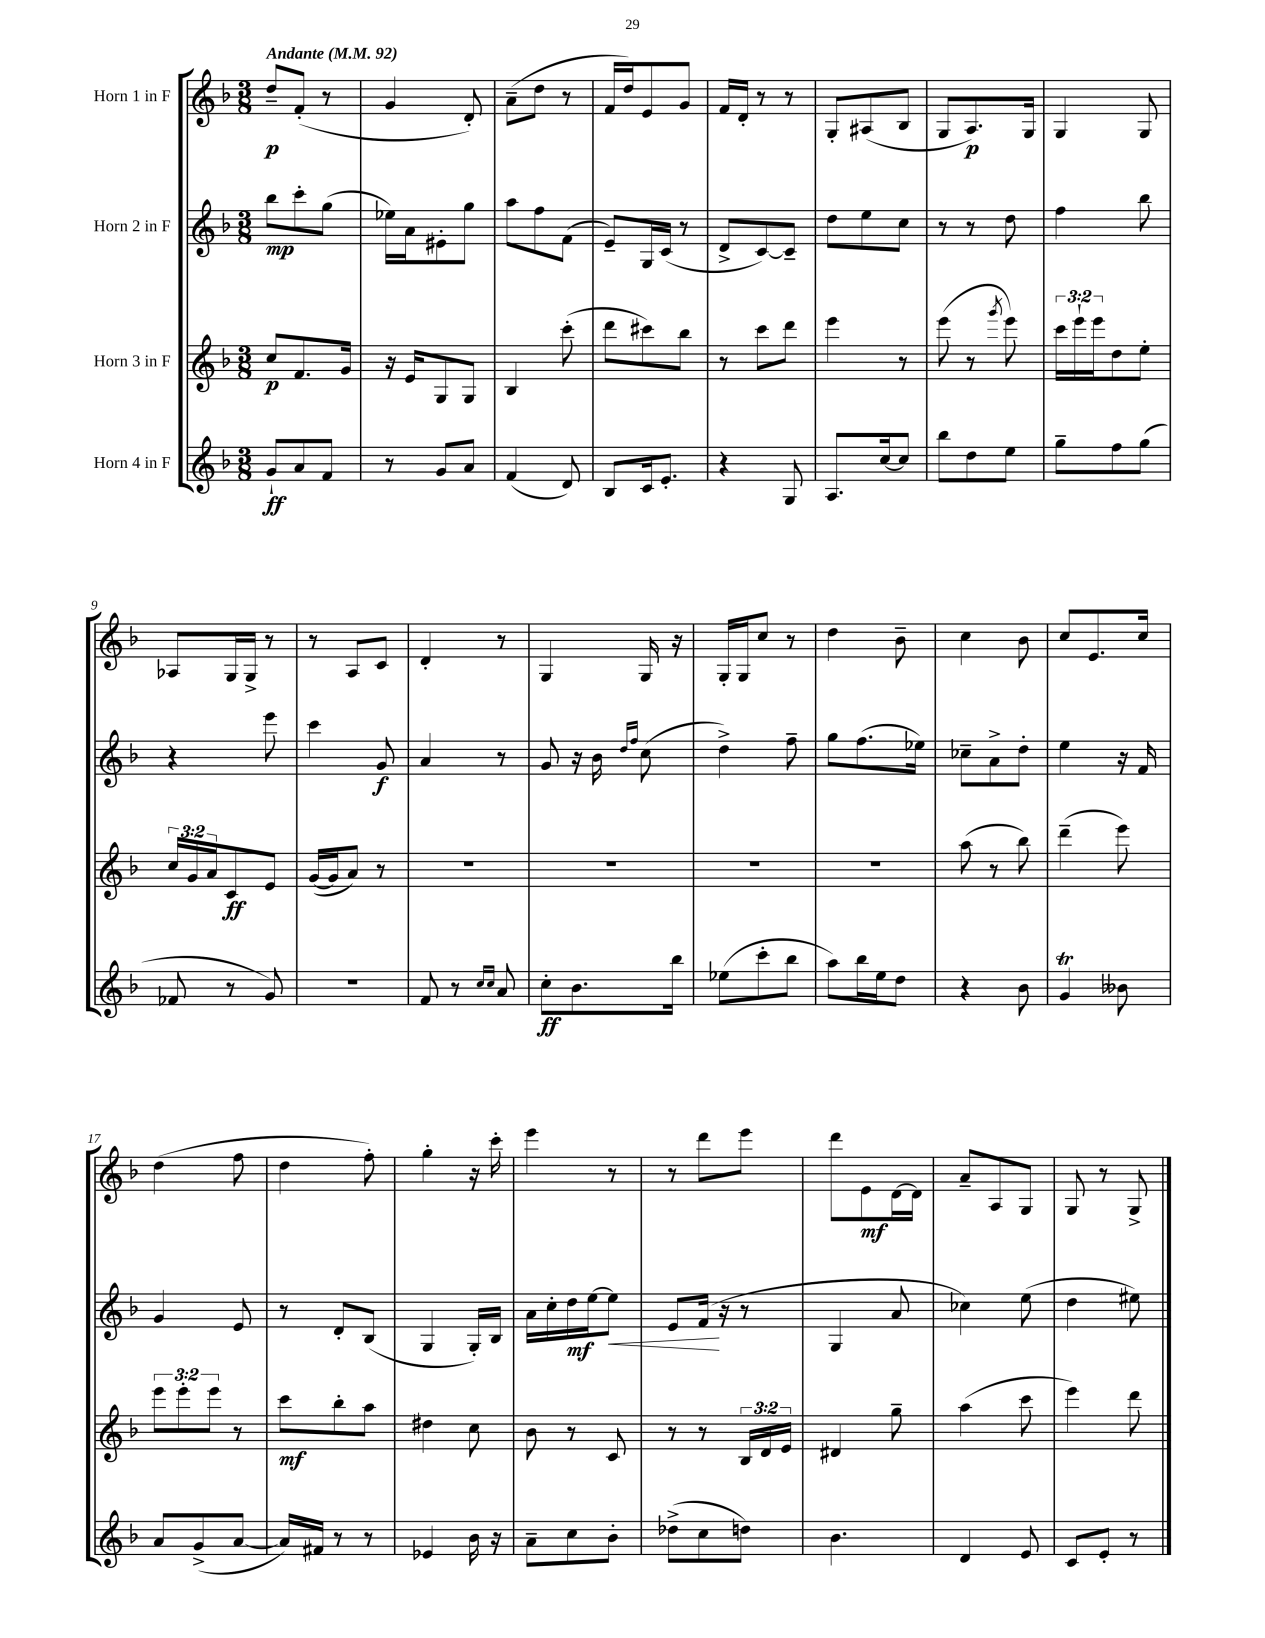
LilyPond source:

<<
\new StaffGroup <<
\new Staff = "s0" \with { instrumentName = "Horn 1 in F" } {
    \clef treble \key f \major \numericTimeSignature \time 3/8 \tempo "Andante" 4 = 92
    d''8--\p f'8-.( r8 |
    g'4 d'8-.) |
    a'8--( d''8 r8 |
    f'16 d''16) e'8 g'8 |
    f'16 d'16-. r8 r8 |
    g8-. ais8( bes8 |
    g8 a8.\p) g16 |
    g4 g8 |
    aes8 g16 g16-> r8 |
    r8 a8 c'8 |
    d'4-. r8 |
    g4 g16 r16 |
    g16-. g16 c''8 r8 |
    d''4 bes'8-- |
    c''4 bes'8 |
    c''8 e'8. c''16 |
    d''4( f''8 |
    d''4 f''8-.) |
    g''4-. r16 c'''16-. |
    e'''4 r8 |
    r8 d'''8 e'''8 |
    d'''8 e'8\mf d'16~ d'16 |
    a'8-- a8 g8 |
    g8 r8 g8-> \bar "|." |
}
\new Staff = "s1" \with { instrumentName = "Horn 2 in F" } {
    \clef treble \key f \major \numericTimeSignature \time 3/8
    bes''8\mp c'''8-. g''8( |
    ees''16) a'16 eis'8-. g''8 |
    a''8 f''8 f'8( |
    e'8--) g16 c'16( r8 |
    d'8-> c'8~) c'8-- |
    d''8 e''8 c''8 |
    r8 r8 d''8 |
    f''4 bes''8 |
    r4 e'''8 |
    c'''4 g'8\f |
    a'4 r8 |
    g'8 r16 bes'16 \grace { d''16 f''16 } c''8( |
    d''4->) f''8-- |
    g''8 f''8.( ees''16) |
    ces''8-- a'8-> d''8-. |
    e''4 r16 f'16 |
    g'4 e'8 |
    r8 d'8-. bes8( |
    g4 g16-.) bes16 |
    a'16 c''16-. d''16\mf e''16~ e''8\< |
    e'8 f'16\!( r16 r8 |
    g4 a'8 |
    ces''4) e''8( |
    d''4 eis''8) \bar "|." |
}
\new Staff = "s2" \with { instrumentName = "Horn 3 in F" } {
    \clef treble \key f \major \numericTimeSignature \time 3/8 \override Staff.TupletNumber.text = #tuplet-number::calc-fraction-text
    c''8\p f'8. g'16 |
    r16 e'16 g8 g8 |
    bes4 c'''8-.( |
    d'''8 cis'''8) bes''8 |
    r8 c'''8 d'''8 |
    e'''4 r8 |
    e'''8( r8 \acciaccatura { g'''8 } e'''8) |
    \tuplet 3/2 { c'''16 e'''16-! e'''16 } d''8 e''8-. |
    \tuplet 3/2 { c''16 g'16 a'16 } c'8\ff e'8 |
    g'16~( g'16 a'8) r8 |
    R4. |
    R4. |
    R4. |
    R4. |
    a''8( r8 bes''8) |
    d'''4--( e'''8) |
    \tuplet 3/2 { e'''8 e'''8-. e'''8 } r8 |
    c'''8\mf bes''8-. a''8 |
    dis''4 c''8 |
    bes'8 r8 c'8 |
    r8 r8 \tuplet 3/2 { bes16 d'16 e'16 } |
    dis'4 g''8-- |
    a''4( c'''8 |
    e'''4) d'''8 \bar "|." |
}
\new Staff = "s3" \with { instrumentName = "Horn 4 in F" } {
    \clef treble \key f \major \numericTimeSignature \time 3/8
    g'8-!\ff a'8 f'8 |
    r8 g'8 a'8 |
    f'4( d'8) |
    bes8 c'16 e'8.-. |
    r4 g8 |
    a8. c''16~ c''8 |
    bes''8 d''8 e''8 |
    g''8-- f''8 g''8( |
    fes'8 r8 g'8) |
    R4. |
    f'8 r8 \grace { c''16 c''16 } a'8 |
    c''8-.\ff bes'8. bes''16 |
    ees''8( c'''8-. bes''8 |
    a''8) bes''16 e''16 d''8 |
    r4 bes'8 |
    g'4\trill beses'8 |
    a'8 g'8->( a'8~ |
    a'16) fis'16 r8 r8 |
    ees'4 bes'16 r16 |
    a'8-- c''8 bes'8-. |
    des''8->( c''8 d''8) |
    bes'4. |
    d'4 e'8 |
    c'8 e'8-. r8 \bar "|." |
}
>>
>>
